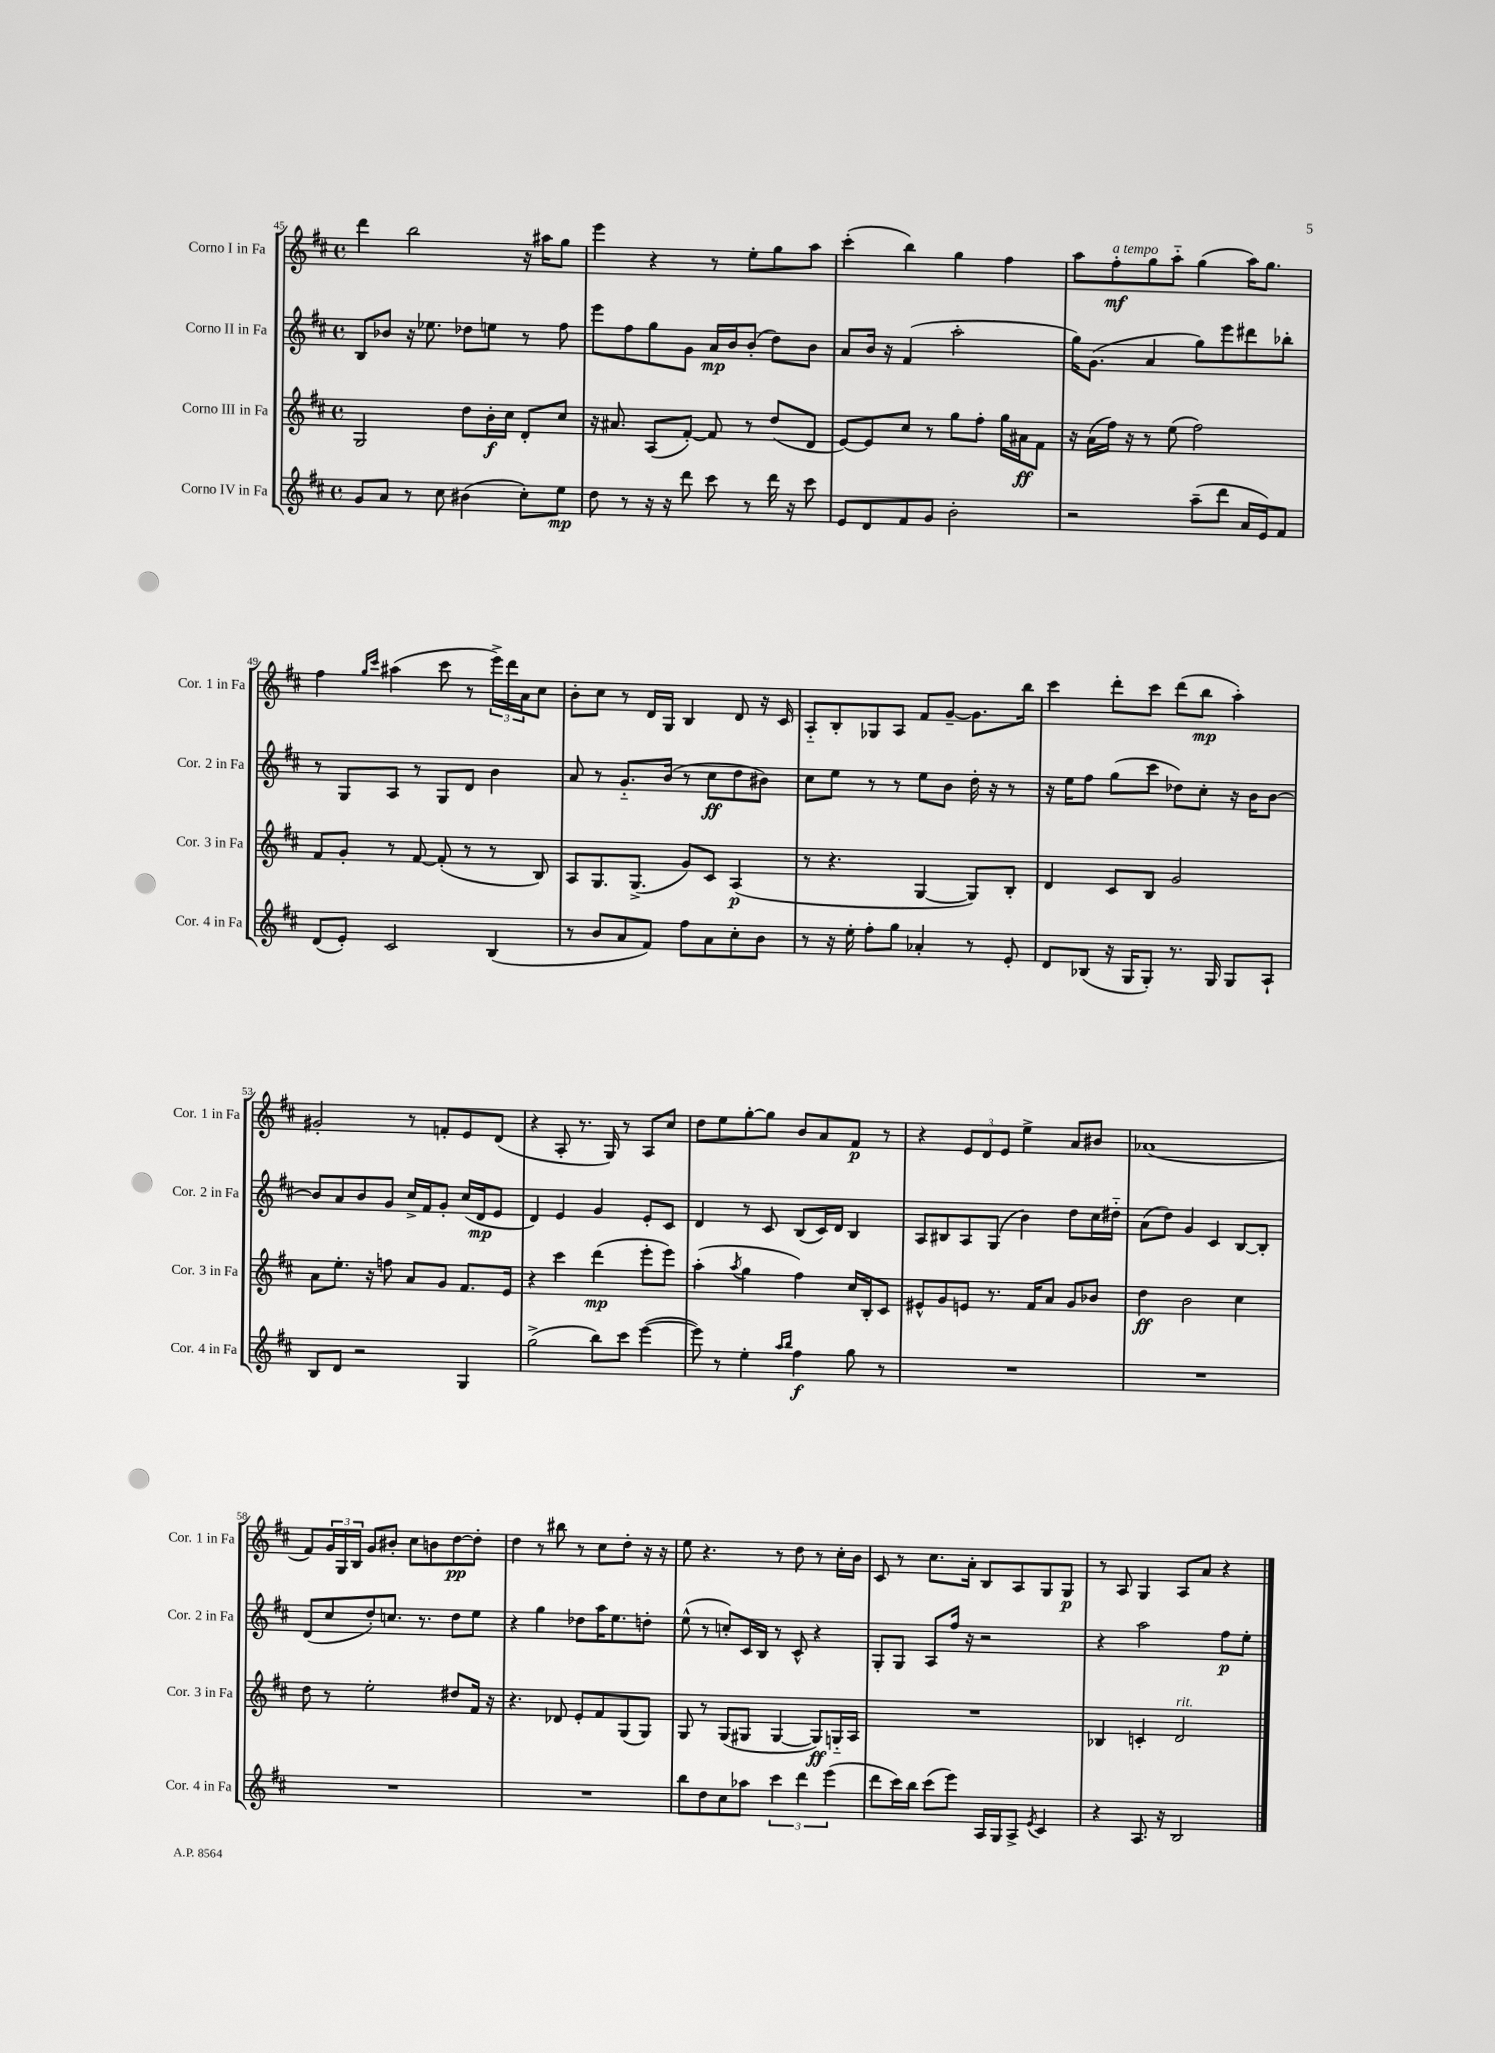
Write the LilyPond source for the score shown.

<<
\new StaffGroup <<
\new Staff = "s0" \with { instrumentName = "Corno I in Fa" shortInstrumentName = "Cor. 1 in Fa" } {
    \clef treble \key d \major \defaultTimeSignature \time 4/4
    d'''4 b''2 r16 ais''16 g''8 |
    e'''4 r4 r8 e''8-. g''8 a''8 |
    cis'''4-.( b''4) g''4 fis''4 |
    a''8 fis''8-.\mf^\markup { \italic "a tempo" } g''8 a''8-_ g''4( a''16) g''8. |
    fis''4 \grace { g''16 cis'''16 } ais''4( cis'''8 r8 \tuplet 3/2 { e'''16->) d'''16 a'16 } cis''8 |
    b'8-. cis''8 r8 d'16 g16 b4 d'8 r16 cis'16 |
    a8-_ b8-. ges8 a8 fis'8 g'8~-- g'8. b''16 |
    cis'''4 d'''8-. cis'''8 d'''8( b''8\mp a''4-.) |
    gis'2-. r8 f'8-. e'8 d'8( |
    r4 a8-. r8. g16) r8 a8 cis''8 |
    d''8 e''8 g''8~-. g''8 b'8 a'8 fis'8\p r8 |
    r4 \tuplet 3/2 { e'8 d'8 e'8 } e''4-> a'8 bis'8 |
    aes'1( |
    fis'8) \tuplet 3/2 { g'16 g16 b16 } g'8 bis'8-. cis''8 b'8 d''8~\pp d''8-. |
    d''4 r8 bis''8 r8 cis''8 d''8-. r16 r16 |
    e''8 r4. r8 d''8 r8 cis''16-. b'16 |
    cis'8 r8 cis''8. a'16-. b8 a8 g8 g8\p |
    r8 a8 g4 a8 a'8 r4 \bar "|." |
}
\new Staff = "s1" \with { instrumentName = "Corno II in Fa" shortInstrumentName = "Cor. 2 in Fa" } {
    \clef treble \key d \major \defaultTimeSignature \time 4/4
    b8 bes'8 r16 ees''8. des''8 e''8 r8 fis''8 |
    e'''8 fis''8 g''8 g'8 a'16\mp b'16 b'8-.( d''8) b'8 |
    a'8 b'16 r16 fis'4( a''2-. |
    g''16) g'8.( a'4 g''8) e'''8 dis'''8 bes''8-. |
    r8 g8 a8 r8 g8 d'8 b'4 |
    a'8 r8 g'8.-_ b'16( r8 cis''8\ff d''8 bis'8) |
    cis''8 e''8 r8 r8 e''8 b'8 d''16-. r16 r8 |
    r16 e''16 fis''8 g''8( cis'''8 des''8) cis''8-. r16 b'16 b'8~ |
    b'8 a'8 b'8 g'8 cis''16-> fis'16 g'8-. cis''16( d'16\mp e'8 |
    d'4) e'4 g'4 e'8-. cis'8 |
    d'4 r8 cis'8 b8( cis'16) d'16 b4 |
    a8 bis8 a8 g8( b'4) d''8 cis''16 dis''16-_ |
    a'8( d''8) g'4 cis'4 b8~ b8-. |
    d'8( cis''8 d''8-.) c''8. r8. d''8 e''8 |
    r4 g''4 des''8 a''16 e''8. d''8-. |
    e''8-^( r8 c''8-.) cis'16 b16 r8 cis'8-^ r4 |
    g8-. g8 a8 fis''16 r16 r2 |
    r4 a''2 fis''8\p e''8-. \bar "|." |
}
\new Staff = "s2" \with { instrumentName = "Corno III in Fa" shortInstrumentName = "Cor. 3 in Fa" } {
    \clef treble \key d \major \defaultTimeSignature \time 4/4
    g2 d''8 b'16-.\f cis''16 d'8-. cis''8 |
    r16 ais'8. a8( fis'8~-.) fis'8 r8 d''8( d'8 |
    e'8~) e'8 cis''8 r8 g''8 fis''8-. g''16 ais'16\ff fis'8 |
    r16 a'16( fis''16) r16 r8 e''8( fis''2) |
    fis'8 g'8-. r8 fis'8~ fis'8-.( r8 r8 b8) |
    a8 g8. g8.->( g'8) cis'8 a4\p( |
    r8 r4. g4~ g8) b8-. |
    d'4 cis'8 b8 g'2 |
    a'8 e''8.-. r16 f''8 a'8 g'8 fis'8. e'16 |
    r4 cis'''4 d'''4\mp( e'''8-. e'''8) |
    a''4-.( \acciaccatura { a''8 } g''4 fis''4) cis''16 b16-. cis'8 |
    eis'8-^ g'8 e'8 r8. fis'16 a'8 g'8 bes'8 |
    d''4\ff b'2 cis''4 |
    d''8 r8 e''2-. dis''8 fis'16 r16 |
    r4. des'8 e'8-. fis'8 g8( g8) |
    g8 r8 g8( gis8 gis4~ gis8\ff) g16-_ a16 |
    R1 |
    bes4 c'4-. d'2^\markup { \italic "rit." } \bar "|." |
}
\new Staff = "s3" \with { instrumentName = "Corno IV in Fa" shortInstrumentName = "Cor. 4 in Fa" } {
    \clef treble \key d \major \defaultTimeSignature \time 4/4
    g'8 a'8 r8 cis''8 bis'4( cis''8-.) e''8\mp |
    d''8 r8 r16 r16 d'''8 cis'''8 r8 d'''16 r16 cis'''8 |
    e'8 d'8 fis'8 g'8 b'2-. |
    r2 a''8--( d'''8 a'16 e'16) fis'8 |
    d'8( e'8-.) cis'2 b4( |
    r8 b'8 a'8 fis'8) fis''8 a'8 cis''8-. b'8 |
    r8 r16 e''16-. fis''8-. g''8 aes'4-. r8 e'8-. |
    d'8 bes8( r16 g16 g8-.) r8. g16 g8 a8-! |
    b8 d'8 r2 g4 |
    g''2->( b''8) cis'''8 e'''4~( |
    e'''8) r8 e''4-. \grace { a''16 b''16 } fis''4\f g''8 r8 |
    R1 |
    R1 |
    R1 |
    R1 |
    b''8 d''8 cis''8 aes''8 \tuplet 3/2 { cis'''4 d'''4 e'''4( } |
    d'''8 cis'''16) b''16 cis'''8( e'''8) a16 g16 a8-> \acciaccatura { e'8 } cis'4 |
    r4 a8. r16 b2 \bar "|." |
}
>>
>>
\layout { \context { \Score currentBarNumber = #45 } }
